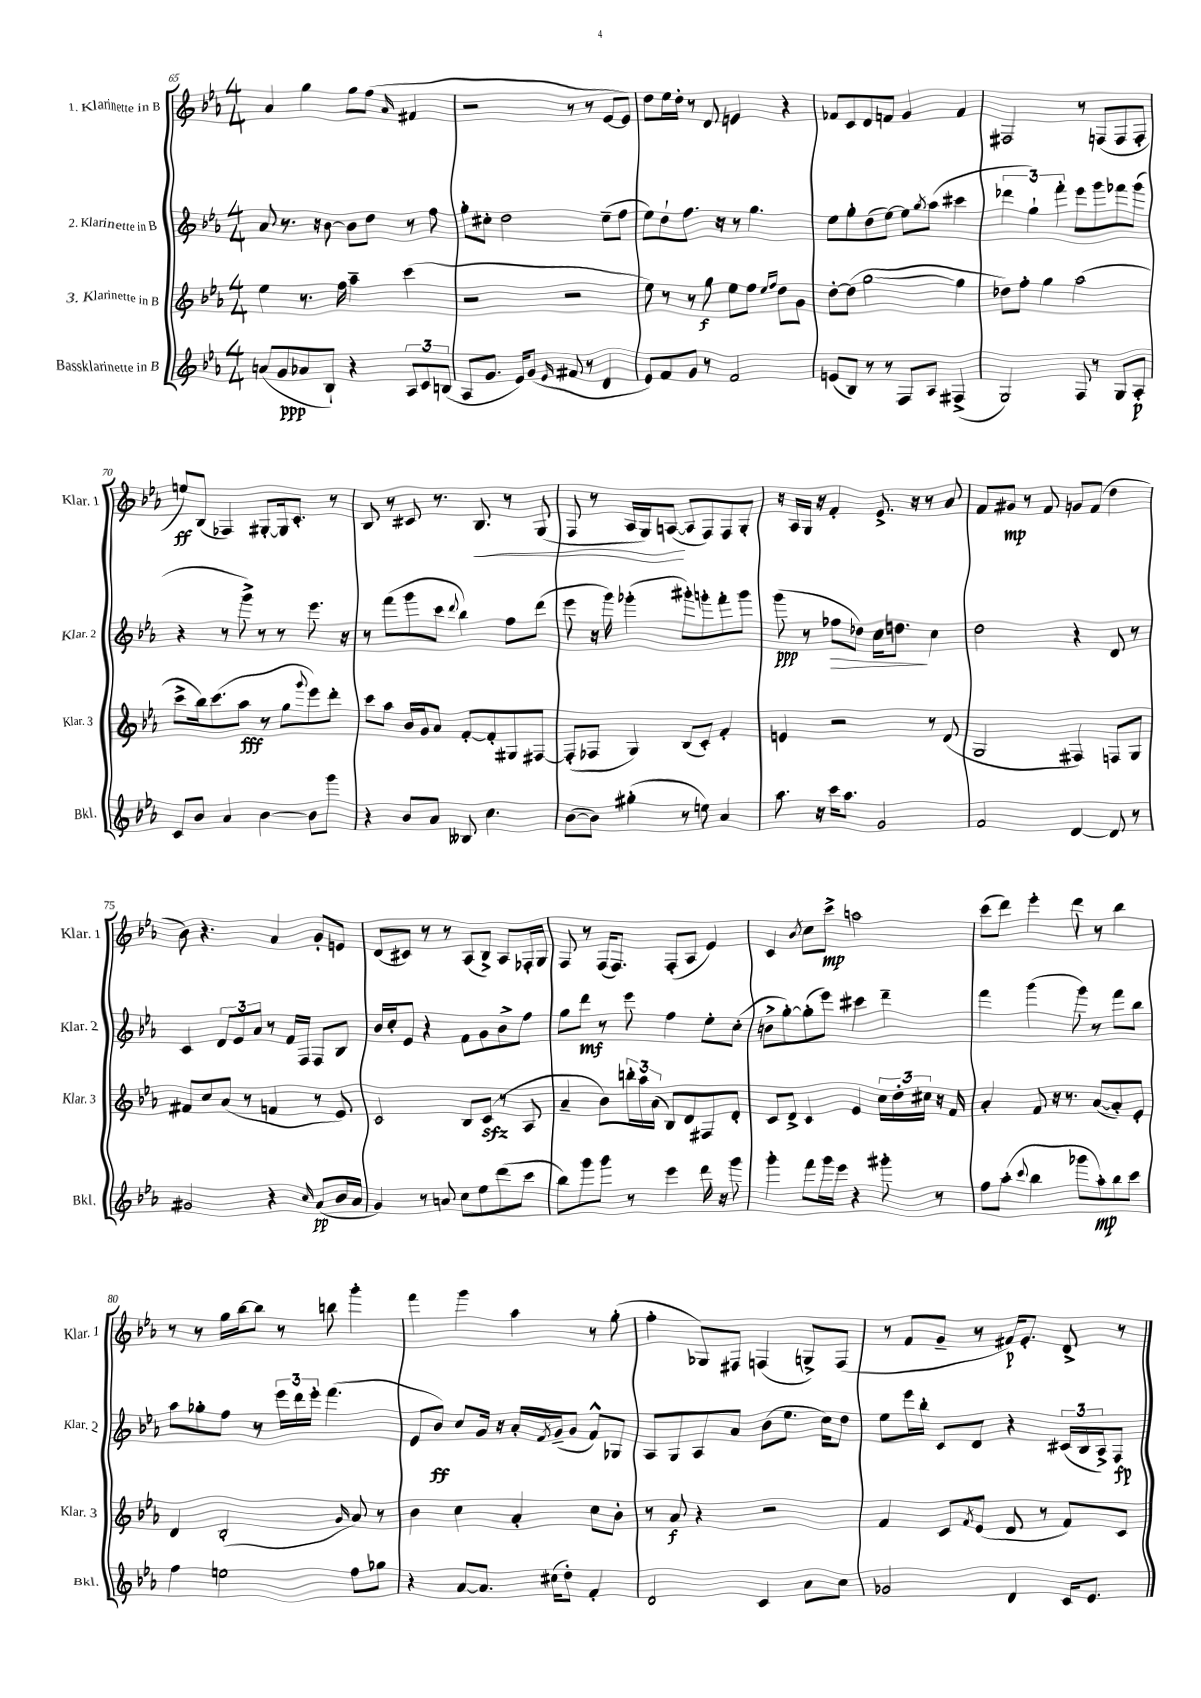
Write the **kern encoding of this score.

**kern	**kern	**kern	**kern
*staff4	*staff3	*staff2	*staff1
*clefG2	*clefG2	*clefG2	*clefG2
*k[b-e-a-]	*k[b-e-a-]	*k[b-e-a-]	*k[b-e-a-]
*M4/4	*M4/4	*M4/4	*M4/4
(8a	4ee-	8a-	4a-
8g	.	8.r	.
8a-	8.r	.	4gg
.	.	16r	.
8B-`)	.	[8b-	.
.	16ff	.	.
4r	4aa-~	8b-]	8gg
.	.	8dd	(8ff
.	.	.	16qqa-
12A-	(4ccc	8r	4f#
12c	.	.	.
.	.	8ff	.
(12B	.	.	.
=	=	=	=
8A-	2r	8gg'	2r
8.g	.	8cc#'	.
.	.	2dd	.
16e-)	.	.	.
(8g	.	.	.
16qqe-	.	.	.
8f#	2r	.	8r
8r	.	.	8r
4d	.	(8ee-~	[8e-
.	.	8ff	8e-])
=	=	=	=
8e-)	8ee-)	8ee-)	8dd
8f	8r	8dd`	16ee-
.	.	.	16dd'
8g	8r	8.ff	8r
8r	8gg	.	8d
.	.	16r	.
2f	8ee-	8r	4e
.	8ff	4.gg	.
.	16qqee-	.	.
.	16qqff	.	.
.	8dd	.	4r
.	8g	.	.
=	=	=	=
(8e	[8dd'	8ee-	8f-
8B-)	(8dd]	8gg'	8c
8r	[2gg	(8dd	8d
8r	.	[8ee-)	8f
8F	.	8ee-]	4g
.	.	8qgg	.
8A-	.	(8aa-	.
(4F#^	4gg]	4ccc#	4f
=	=	=	=
2G)	8dd-)	6ddd-	2F#
.	8ff'	.	.
.	.	6gg`)	.
.	4gg	.	.
.	.	6fff'	.
8F	(2aa-	8eee-	8r
8r	.	8ggg	(8F
8G	.	8fff-	8F
8A-'	.	(8ggg	8F'
=	=	=	=
8c	8ccc^	4r	8ee)
8b-	16bb-)	.	(8B-
.	(8.ccc	.	.
4a-	.	8r	4F-)
.	8aa-	8ggg^)	.
[4b-	8r	8r	[8G#'
.	8gg	8r	16G#]
.	.	.	8.c'
.	8qqggg	.	.
8b-]	8eee-)	8.eee-	.
8ggg	8ddd'	.	8r
.	.	16r	.
=	=	=	=
4r	8ccc	8r	8B-
.	8aa-	(8fff	8r
8b-	16b-	8ggg	8c#
.	16g	.	.
8a-	8a-	8ccc	8.r
.	.	8qqddd	.
8B--	[8f'	4bb-)	.
.	.	.	8.B-
4.cc	8f']	.	.
.	8G#	8ff	8r
.	[8F#	(8ddd	(8G
=	=	=	=
([8b-	(8F#']	8eee-	8F
8b-])	8F-	16r	8r
.	.	16ggg)	.
(4gg#'	4G)	(4ggg-'	16A-
.	.	.	16G)
.	.	.	([8A
8r	(8B-	8ggg#')	8A]
8ee)	8c')	8ggg'	8F)
4a-	4f'	8fff'	8F
.	.	8ggg	8G'
=	=	=	=
8.aa-	4e	(8ggg	16r
.	.	.	16A-
.	.	8r	16G
16r	.	.	16r
16ccc	2r	8ff-	4f'
8.aa-	.	.	.
.	.	8dd-)	.
2g	.	16cc	8.e-^
.	.	8.dd	.
.	.	.	16r
.	8r	4cc	8r
.	(8d	.	8a-
=	=	=	=
2f	2G	2dd	8f
.	.	.	8g#
.	.	.	8r
.	.	.	8f
[4d	4F#)	4r	8g
.	.	.	(8f
8d]	8F	8d	4dd
8r	8G	8r	.
=	=	=	=
2g#	8f#	4c	8b-)
.	8cc	.	4.r
.	(8a-	12d	.
.	.	12e-	.
.	8r	.	.
.	.	12a-	.
4r	4f	8r	4a-
.	.	16f	.
.	.	16F	.
16qqcc	.	.	.
(8a-	8r	8F	8g'
16b-	8e-)	8B-	8e
16a-	.	.	.
=	=	=	=
4g)	2c	16b-	(8d
.	.	16cc'	.
.	.	8e-	8c#)
8r	.	4r	8r
8a	.	.	8r
8cc	8B-	8f	(8A-
8ee-	(8c	8g	8B-^)
(8ddd	8r	8b-^	8A-
8ccc	8A-	8ff	16F-'
.	.	.	16G
=	=	=	=
8bb-)	4a-~	8gg	8F
8ggg	.	8ddd	8r
8ggg	8b-)	8r	(16F
.	.	.	8.F)
8r	24bb'	8eee-	.
.	24aa-	.	.
.	(24a-	.	.
4eee-	8B-)	4ff	(8F'
.	8d	.	8A-
16ddd	8F#	8ee-'	4e-)
16r	.	.	.
8ggg	8d'	(8cc'	.
=	=	=	=
4ggg'	8c	8b^	4c
.	8d^	[8gg')	.
.	.	.	8qb-
8fff	4c	(8gg']	8cc
16ggg	.	8eee-)	8ccc^
16eee-	.	.	.
4r	4e-	4ccc#	2aa
8ggg#'	24cc	4ddd~	.
.	24dd'	.	.
.	24cc#	.	.
8r	16r	.	.
.	16f	.	.
=	=	=	=
8ff	4a-'	4fff	(8ccc
(8aa-'	.	.	8ddd)
8qqccc	.	.	.
4bb-	8f	(4ggg	4eee-'
.	16r	.	.
.	8.r	.	.
8ggg-	.	8ggg)	8ddd
8aa-')	([8a-	8r	8r
8bb-	8a-'])	8fff	4bb-
8ccc	8e-'	8bb-	.
=	=	=	=
4ff	4d	8aa-	8r
.	.	8gg-'	8r
2ee	(2B-'	8ff	16gg
.	.	.	[16bb-
.	.	8r	8bb-]
.	.	24eee-	8r
.	.	24ddd	.
.	.	24eee-'	.
.	.	(4.fff	8bb
.	16qqg	.	.
8ff	8a-)	.	4ggg'
8gg-	8r	.	.
=	=	=	=
4r	4b-	8e-	4fff
.	.	8b-)	.
[8a-	4cc	8cc	4ggg
8.a-]	.	16g	.
.	.	16r	.
.	4a-'	16a-'	4aa-
.	.	8qf	.
(16cc#	.	(16g~	.
8dd')	.	8g	.
4f'	8cc	8f^^)	8r
.	8b-'	8G-	(8gg'
=	=	=	=
2d	8r	8A-	4ff'
.	8a-	8G	.
.	4r	8A-	8G-)
.	.	8a-	8F#
4c	2r	(8b-	(4F
.	.	8.ee-	.
8a-	.	.	8G^)
.	.	16cc)	.
8cc	.	8dd	(8F
=	=	=	=
2g-	4f	8ee-	8r
.	.	16eee-	8f
.	.	16bb-'	.
.	8c	8c	8g~
.	8qf	.	.
.	(8e-	8d	8r
4d	8d	4r	16f#)
.	.	.	8.e-'
.	8r	.	.
16c	8f)	(24c#	8d^
.	.	24B-	.
8.e-	.	.	.
.	.	24A-^)	.
.	8c	8F	8r
==	==	==	==
*-	*-	*-	*-
